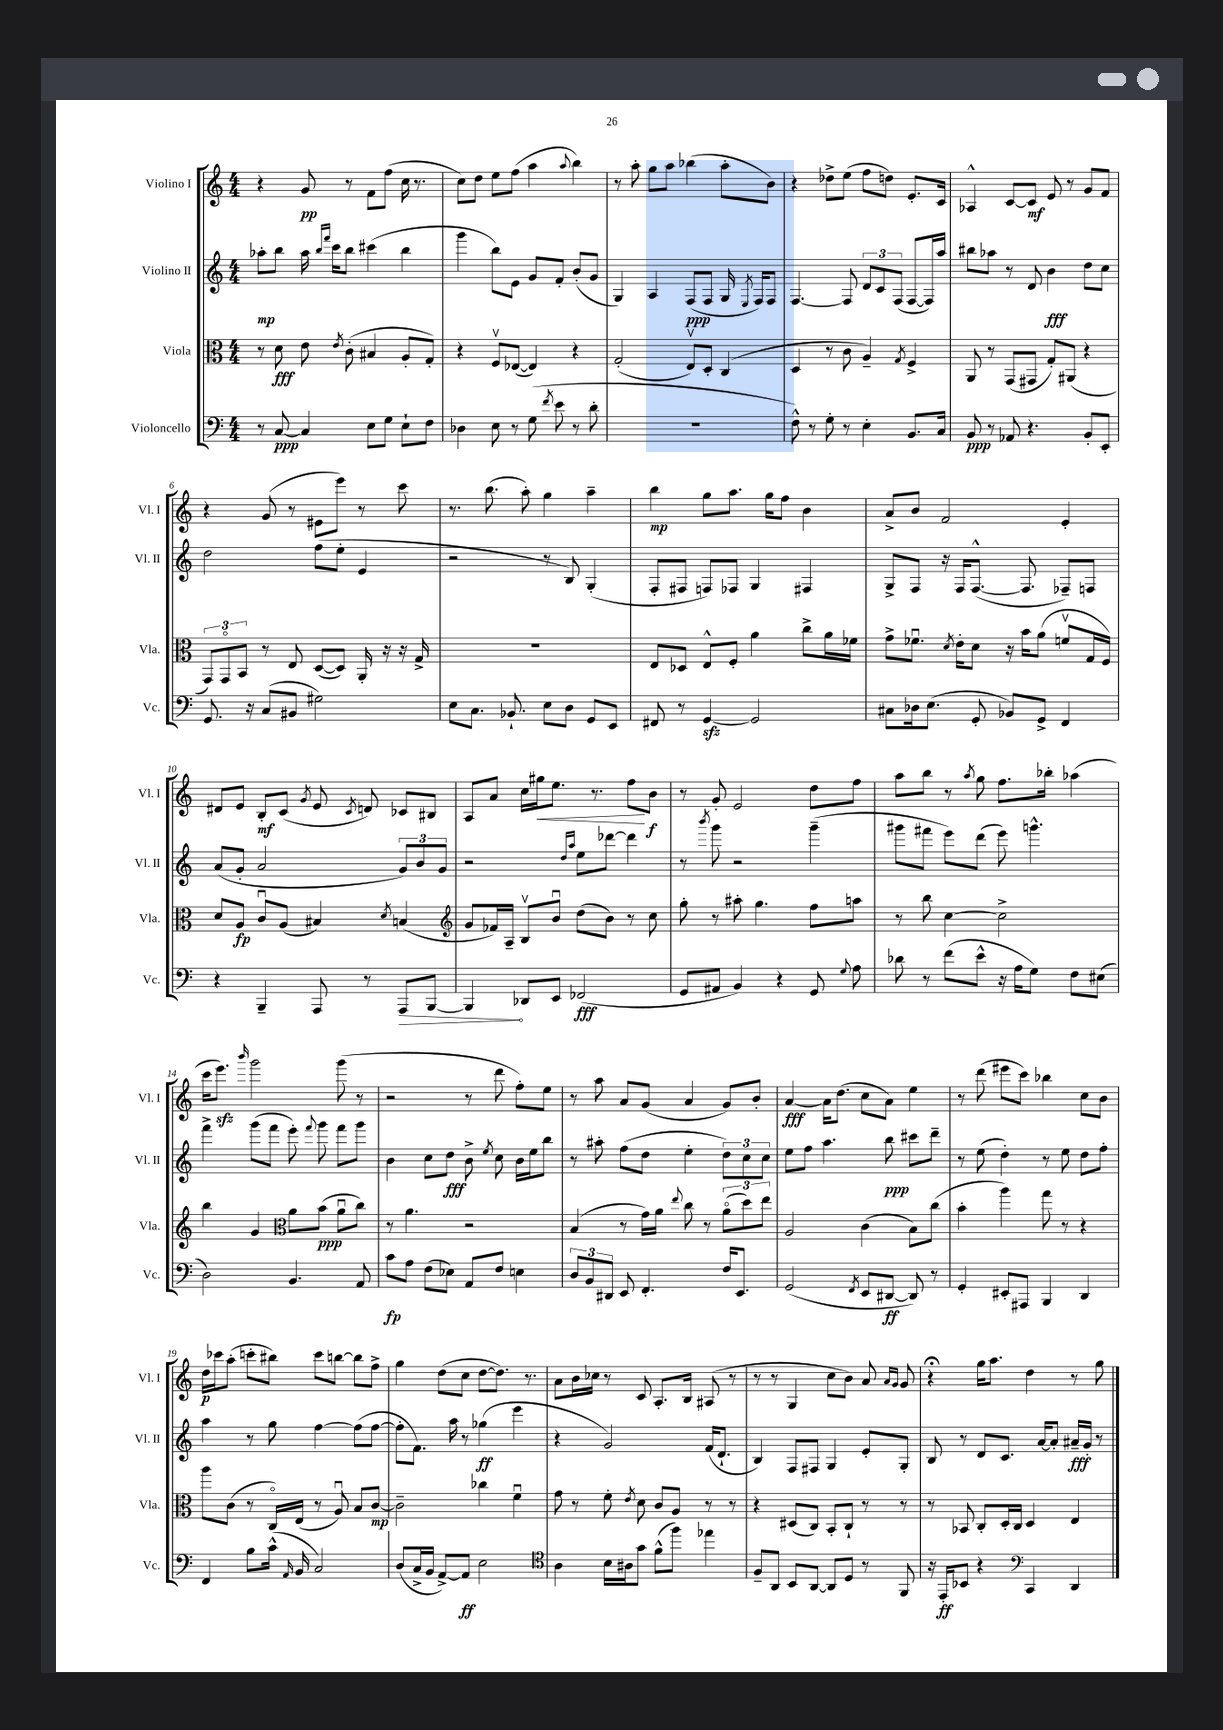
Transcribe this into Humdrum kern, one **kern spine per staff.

**kern	**kern	**kern	**kern
*staff4	*staff3	*staff2	*staff1
*clefF4	*clefC3	*clefG2	*clefG2
*k[]	*k[]	*k[]	*k[]
*M4/4	*M4/4	*M4/4	*M4/4
8r	8r	8aa-'	4r
[8C	8d	8bb	.
4C]	8e	16aa-	8g
.	.	16qqbb	.
.	.	16qqfff	.
.	.	16ccc	.
.	8qe	.	.
.	(8c'	8bb	8r
8E	4B#	(4ccc#	8f
8G	.	.	(8ff
8E`	8A'	4bb	16cc
.	.	.	8.r
8F	8G')	.	.
=	=	=	=
4D-	4r	4ggg	8cc)
.	.	.	8dd
8E	8Fv	8bb)	8ee
8r	([8E-	8e	(8ff
(8G	4E-])	8g	4aa
8qf	.	.	.
8e	.	8f'	.
.	.	.	8qqaa
8r	4r	(8b'	4bb)
8d'	.	8g	.
=	=	=	=
1r	(2G'	4G)	8r
.	.	.	8aa'
.	.	4A	8gg
.	.	.	8aa
.	8Ev)	(8F	(4bb-
.	8D'	8F	.
.	(4C	16G	8aa'
.	.	8qE	.
.	.	16F)	.
.	.	8F	8b)
=	=	=	=
8F^^)	4D	[4.F	4r
8r	.	.	.
8G'	8r	.	8dd-^
8r	8c	8F]	(8ee
4E'	4A~)	12d	8ff
.	.	12c	.
.	.	.	8dd)
.	.	(12F	.
.	8qG	.	.
8.BB	4F^	[8F	8.e'
.	.	16F])	.
16C	.	16aa	16c
=	=	=	=
8BB	8AA	8bb#	4A-^^
8r	8r	8aa-	.
8AA-	(8GG	8r	[8c
4.r	8GG#	8d	8c]
.	8G')	4b	8e
.	(8AA#	.	8r
8BB'	4r	8dd	8g
8EE'	.	8cc	8f
=	=	=	=
8.GG	12GG)	2dd	4r
.	12GGo	.	.
.	12BB	.	.
16r	.	.	.
(8C	8r	.	(8g
8BB#	8E	.	8r
2G#)	([8D	(8ff	8e#
.	8D])	8ee'	8eee)
.	16AA'	4e	8r
.	16r	.	.
.	16r	.	8ccc
.	16G^	.	.
=	=	=	=
8E	1r	2r	8.r
8.C	.	.	.
.	.	.	(8.bb
8.BB-`	.	.	.
.	.	.	8aa')
8E	.	8r	4gg
8D	.	8B)	.
8GG	.	(4G'	4aa~
8EE	.	.	.
=	=	=	=
8FF#	8E	8F'	4bb
8r	8D-	8F#	.
[4GG	8E^^	8F)	8gg
.	8F'	8F-	8.aa
2GG]	4a	4G	.
.	.	.	16gg
.	.	.	8ff
.	8cc^	4F#	4b
.	16a	.	.
.	16f-	.	.
=	=	=	=
8C#	8g^	8G^	8a^
16D-	8.f-u	8F	8b
(8.E	.	.	.
.	.	16r	2f
.	8qd	.	.
.	16e'	16F	.
8GG'	8d	([8.F^^	.
8BB-)	16r	.	.
.	16b	8.F]	.
8GG^	(8a	.	.
4FF	8fv	8F-~)	4e'
.	16G	8F	.
.	16F)	.	.
=	=	=	=
4r	8d	(8a	8d#
.	8A	8g'	8e
4BBB~	8cu	2a	8B'
.	(8A	.	(8c
.	.	.	8qg
8AAA	4B#)	.	8e
.	.	.	8qc
8r	.	.	8d)
.	8qd	.	.
8AAA	(4B	12g)	8c-
.	.	12b	.
[8BBB	.	.	8B#
.	.	12g	.
=	=	=	=
*	*clefG2	*	*
4BBB]	8g	2r	8A
.	16f-)	.	8a
.	16A~	.	.
8DD-	8Bv	.	16cc
.	.	.	16gg#
8EE	8bu	.	8.ee
.	.	16qqdd	.
.	.	16qqaa	.
(2FF-	(8dd	8ee	.
.	.	.	8.r
.	8b)	[8ddd-	.
.	8r	4ddd-]	8ff
.	8cc	.	8b
=	=	=	=
8GG	8gg'	8r	8r
.	.	8qbbb	.
8AA#	8r	8ggg	8g'
4BB)	8aa#'	2r	2e
.	4.gg	.	.
4r	.	.	.
8GG	8ff	(4ggg~	8dd
8qqG	.	.	.
8A	8aa	.	8ff
=	=	=	=
8d-	8r	8ggg#	8aa
8r	8bb	8fff#	8bb
(8f	[4cc	8eee)	8r
.	.	.	8qaa
8e^^	.	(8ddd	8gg
16r	2cc^]	8eee)	8.ff
16A	.	.	.
8G)	.	4.ggg^^	.
.	.	.	16bb-'
8F	.	.	(4aa-
(8E#	.	.	.
=	=	=	=
2D)	4bb	4fff^	16ccc
.	.	.	8.eee)
.	.	.	16qqbbb
.	4g	(8ggg	2ggg
.	.	8fff	.
*	*clefC3	*	*
4.BB	8a	8eee')	.
.	.	8qqfff	.
.	(8b	8ggg	.
.	8au	8fff	(8ggg
8AA	8cc)	8ggg	8r
=	=	=	=
8c	8r	4b	2r
8A	4.a	.	.
(8F	.	8cc	.
8E-)	.	8dd	.
8AA	2r	8b^	8r
.	.	8qee	.
8F	.	8cc	8ddd
4E	.	16b	8ff')
.	.	16ee	.
.	.	8bb	8ee
=	=	=	=
12D	(4B	8r	8r
12BB	.	.	.
.	.	8aa#'	8aa
12DD#	.	.	.
8EE	8r	(8ff	8a
4.FF'	16g)	8dd	(8g
.	16a	.	.
.	8qqee	.	.
.	8cc	4ee'	4a
.	8r	.	.
16F	(12ao	12dd)	8g)
8.EE	.	.	.
.	12dd)	12cc	.
.	.	.	8b'
.	12ee	12cc	.
=	=	=	=
(2GG	2A	8ee	[4a
.	.	8ff	.
.	.	4.aa	16a]
.	.	.	(8.dd
8qFF	.	.	.
8EE	(4c	.	8cc
[8DD#	.	8bb	8a)
8DD#])	8B)	8ccc#	4ee
8r	(8cc	8ddd~	.
=	=	=	=
4GG'	4b'	8r	8r
.	.	(8ee	(8ddd
8EE#'	4aa)	4dd')	8eee#
8AAA#	.	.	8ccc)
4BBB	8gg	8r	4bb-
.	8r	8ee	.
4DD	4r	8dd	8cc
.	.	8ff'	8b
=	=	=	=
4FF	8aa	4aa	16dd
.	.	.	16ccc-
.	(8c	.	(8aa'
8B	8r	8r	8ccc'
(16c^^	16Co)	8gg	8bb#)
16qqAA	.	.	.
16BB	(16E	.	.
2C)	8r	[4ff	8ccc
.	8Au)	.	[8bb
.	8B	(8ff]	8bb]
.	[8c	[8ff	8ff^
=	=	=	=
(8D	2c~]	8ff']	4gg
16C^	.	8.f)	.
16BB	.	.	.
[8AA^)	.	.	(8dd
.	.	16aa	.
8AA]	.	8r	8cc
2E	4cc-	(4gg-	[8dd
.	.	.	8.dd])
.	4fu	4eee	.
.	.	.	8.r
=	=	=	=
*clefC4	*	*	*
4A	8g	4r	8a
.	8r	.	16b
.	.	.	16cc-
16B	8f'	2g)	8r
16A#	.	.	.
.	8qe	.	.
8g	8d	.	8c
(8f^^	8c	.	8.A'
8ff)	8A	.	.
.	.	.	16B
4ee-	8r	(16f	(8A#
.	.	8.d`	.
.	8r	.	8r
=	=	=	=
8F~	4r	4B)	8r
8AA	.	.	8r
8BB	(8D#	8F	4G
[8AA	8C)	8F#	.
8AA]	8BB'	4G	8cc
8D	8C`	.	8b)
8r	8r	8e'	8a
.	.	.	16qqa
.	.	.	16qqg
8FF	8r	8G'	8g
=	=	=	=
16r	8r	8B	4r;
16EE'	.	.	.
8BB-	8BB-	8r	.
4r	8C'	8d	16gg
.	.	.	8.aa
.	16D'	8.c	.
.	16C	.	.
*clefF4	*	*	*
4CC	4D	.	4dd
.	.	[16a	.
.	.	8a']	.
4DD	4E	16a#~	8r
.	.	16g'	.
.	.	8r	8gg
==	==	==	==
*-	*-	*-	*-
